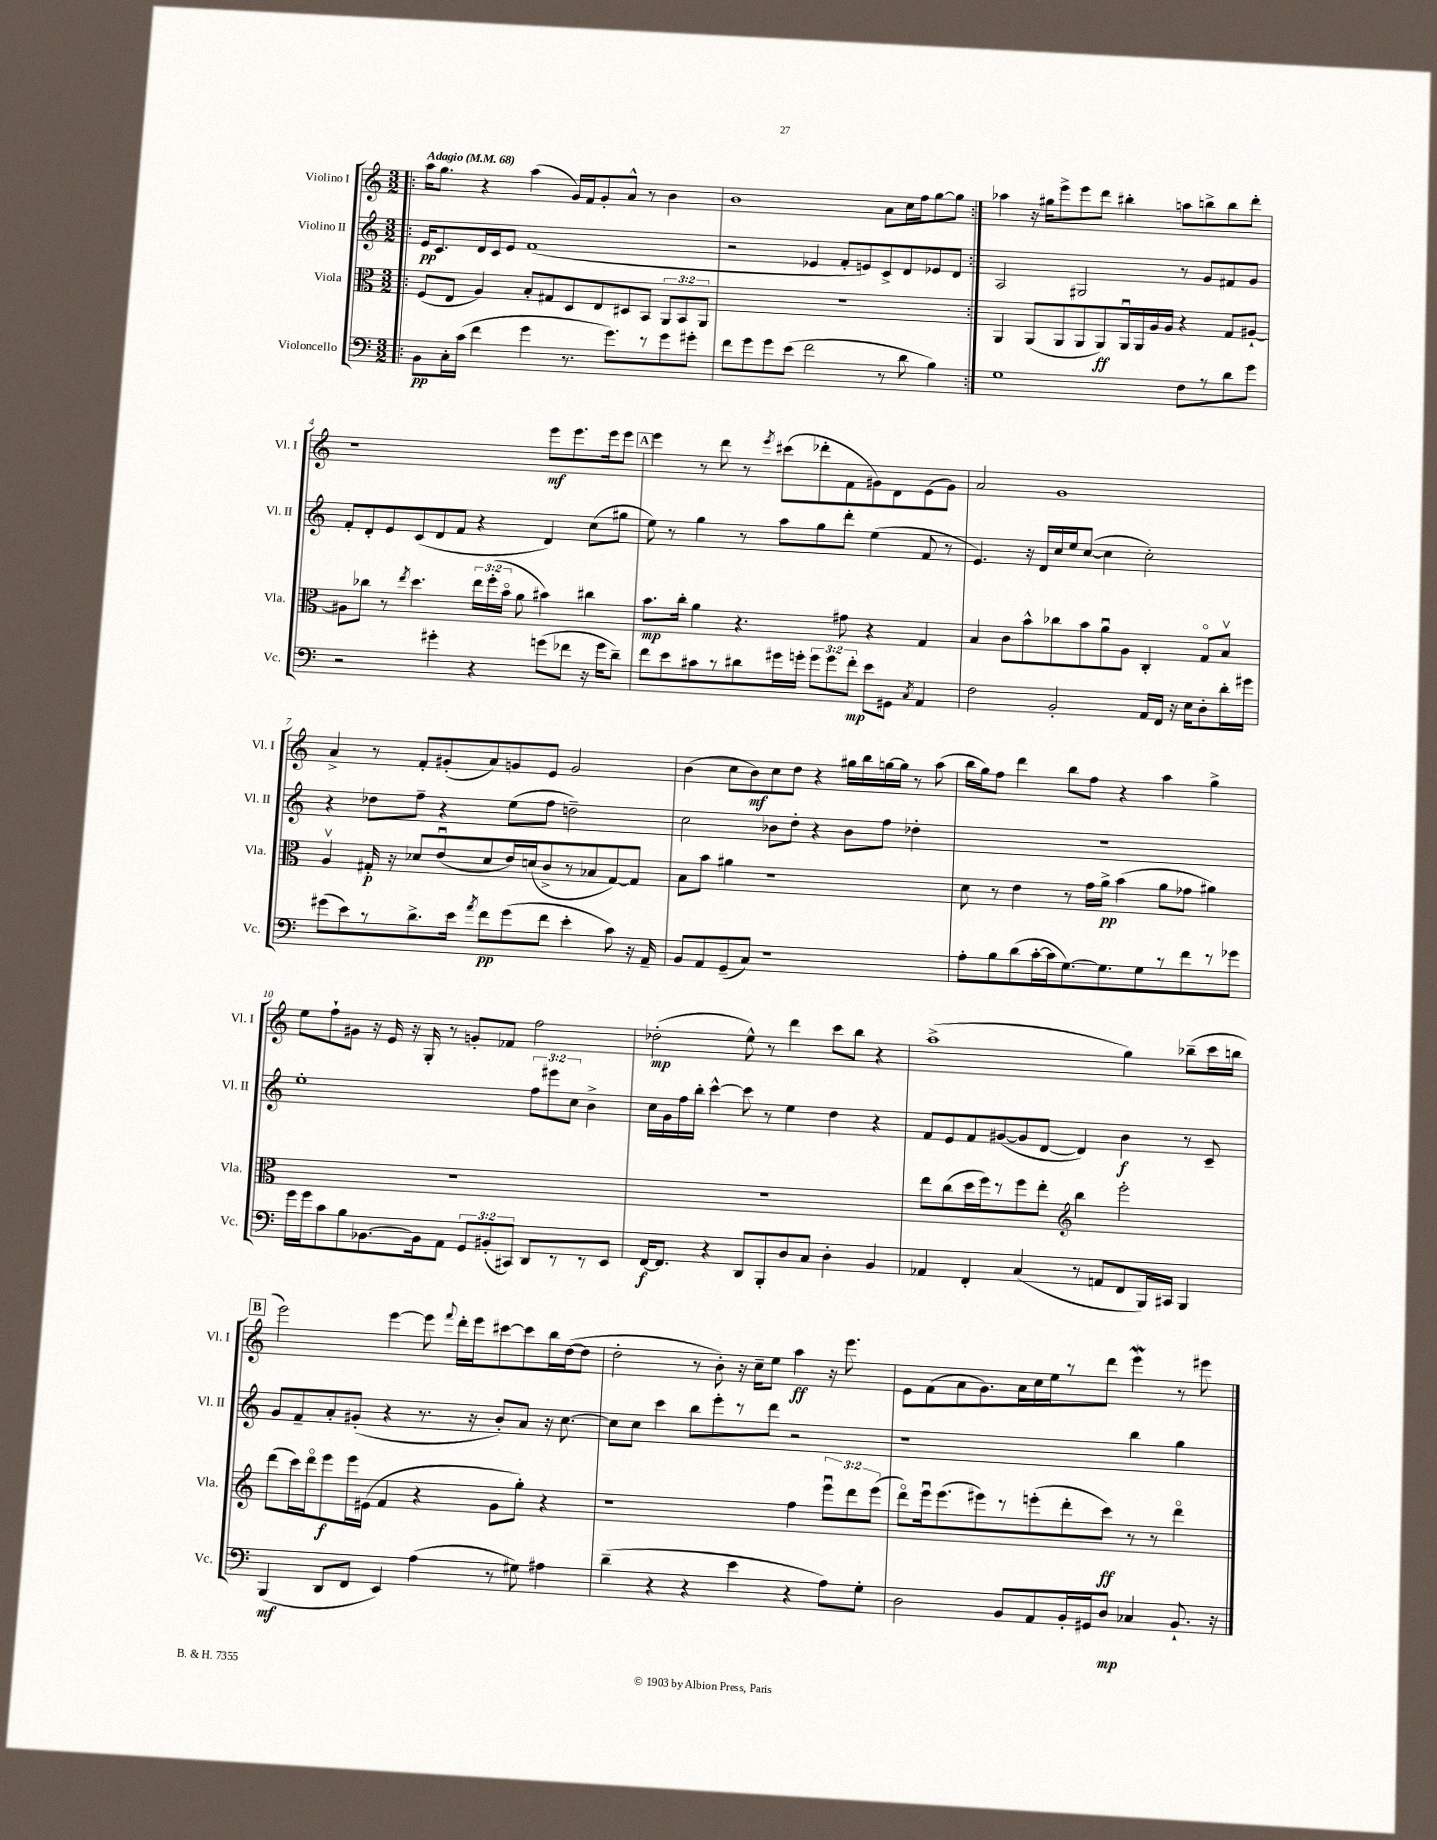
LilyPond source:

<<
\new StaffGroup <<
\new Staff = "s0" \with { instrumentName = "Violino I" shortInstrumentName = "Vl. I" } {
    \clef treble \key c \major \numericTimeSignature \time 3/2 \tempo "Adagio" 4 = 68
    \autoBeamOff \repeat volta 2 { \bar ".|:" a''16[ g''8.] r4 a''4( g'16[) f'16 g'8-. a'8]-^ r8 b'4 |
    b'1 a'8[ c''16 f''16 g''8~ g''8] | }
    aes''4 r16 gis''16[ e'''8-> e'''8 d'''8] bis''4-. a''8[ b''8-> b''8 d'''8]-. |
    r1 e'''8[\mf e'''8. e'''16 e'''8] |
    \mark \markup { \box "A" } e'''4 r8 d'''8 r8 \acciaccatura { e'''8 } cis'''8[( des'''8-. f'8 gis'8) d'8 e'8( gis'8]) |
    a'2 g'1 |
    a'4-> r8 f'8[-. gis'8-.( a'8) g'8 e'8] g'2 |
    b'4( c''8[ b'8\mf) c''8 d''8] r4 gis''16[ b''16 g''16~ g''16] r8 a''8( |
    b''16[ g''16) f''8] d'''4 b''8[ f''8] r4 a''4 g''4-> |
    e''8[ f''8-! gis'8] r16 e'16 r16 g16-. r8 g'8[-. fes'8] f''2 |
    des''2-.\mp( e''8-^) r8 d'''4 c'''8[ b''8] r4 |
    a''1->( g''4) bes''8[--( c'''16 b''16] |
    \mark \markup { \box "B" } e'''2) e'''4~ e'''8 \appoggiatura { f'''8 } d'''16[-. e'''16 cis'''8~ cis'''8 b''16 d''16~( d''8] |
    d''2-. r8 b'8-.) r16 c''16[-- e''8] a''4\ff r16 e'''8. |
    e'8[ f'8( a'8 g'8.) a'16 c''16 e''16 r8 d'''8] e'''4\mordent r8 eis'''8 \bar "|." |
}
\new Staff = "s1" \with { instrumentName = "Violino II" shortInstrumentName = "Vl. II" } {
    \clef treble \key c \major \numericTimeSignature \time 3/2 \override Staff.TupletNumber.text = #tuplet-number::calc-fraction-text
    \autoBeamOff \repeat volta 2 { \bar ".|:" e'16[\pp c'8. d'16 c'16 e'8] f'1( |
    r2 ees'4 f'8[-. e'8) c'8-> d'8 ees'8 d'8] | }
    a2 gis2 r8 g'8[ fis'8 g'8] |
    f'8[-. d'8-. e'8 c'8( d'8 f'8] r4 d'4) c''8[( gis''8] |
    \mark \markup { \box "A" } e''8) r8 g''4 r8 a''8[ g''8 d'''8]-. e''4( f'8 r8 |
    e'4.) r16 d'16[ c''16 e''16 c''8]~( c''4 c''2-.) |
    r4 des''8[ f''8]-- r4 e''8[( f''8] d''2--) |
    c''2 bes'8[ d''8]-. r4 bes'8[ f''8] des''4-. |
    R1. |
    e''1-. \tuplet 3/2 { f''8[ eis'''8 c''8] } b'4-> |
    c''16[ g'16 f''16 b''16]-. c'''4~-^ c'''8 r8 e''4 d''4 r4 |
    f'8[ e'8 f'8 gis'8~( gis'8 d'8]~ d'4) b'4\f r8 c'8-- |
    \mark \markup { \box "B" } g'8[ f'8-- a'8-. gis'8]-.( r4 r8. r16 b'8[-.) a'8] r16 c''8.~ |
    c''8[ c''8] c'''4 b''8[ e'''8-. r8 d'''8] r2 |
    r1 b''4 g''4 \bar "|." |
}
\new Staff = "s2" \with { instrumentName = "Viola" shortInstrumentName = "Vla." } {
    \clef alto \key c \major \numericTimeSignature \time 3/2 \override Staff.TupletNumber.text = #tuplet-number::calc-fraction-text
    \autoBeamOff \repeat volta 2 { \bar ".|:" f8[( e8] a4) b8[-. gis8 d8 e8 dis8 b,8] \tuplet 3/2 { a,8[ b,8 a,8] } |
    R1. | }
    a,4 a,8[( a,8 a,8 a,8\ff) a,16\downbow a,16 a16 a16] r4 g8[ ais8]~-! |
    ais8[ ces''8] r8 \acciaccatura { e''8 } d''4. \tuplet 3/2 { e''16[ f''16-.( b'16]\flageolet } a'8 bis'4) cis''4 |
    \mark \markup { \box "A" } b'8.[\mp c''16]-. a'4 r4. gis'8 r4 g4 |
    b4 c'8[ b'8-^ ces''8 b'8 a'8\downbow a8] c4-. g8[\flageolet b8]\upbow |
    a4\upbow gis16-.\p r16 des'8[ e'8\downbow( des'8 e'16) d'16( c'8-> r8 bes8 gis8~) gis8] |
    b8[ b'8] ais'4 r1 |
    d'8 r8 e'4 r8 g'16[ a'16]->\pp b'4( a'8[ ges'8] ais'4) |
    R1. |
    R1. |
    e''8[ c''8( d''16 f''16) r8 f''8 e''8]-. \clef treble b''4 e'''2-. |
    \mark \markup { \box "B" } d'''8[( c'''16) d'''16\flageolet e'''8\f e'''16 eis'16]( f'4 r4 g'8[ g''8]-.) r4 |
    r1 f''4 \tuplet 3/2 { e'''8[\downbow d'''8 e'''8]( } |
    d'''8[\flageolet) e'''16\downbow e'''8.( eis'''8) r8 e'''8-.( d'''8-. c'''8]\ff) r8 r8 d'''4\flageolet \bar "|." |
}
\new Staff = "s3" \with { instrumentName = "Violoncello" shortInstrumentName = "Vc." } {
    \clef bass \key c \major \numericTimeSignature \time 3/2 \override Staff.TupletNumber.text = #tuplet-number::calc-fraction-text
    \autoBeamOff \repeat volta 2 { \bar ".|:" b,8[\pp c16-. c'16]( f'4 g'4 r8. g'8.[) r8 g'8 gis'8]-. |
    f'8[ g'8 g'8 e'8]( f'2 r8 d'8 b4) | }
    g1 f8[ r8 d'8 g'8] |
    r2 gis'4-. r4 g'8[( fes'8] r16 g'16[ d'8]--) |
    \mark \markup { \box "A" } f'8[ e'8 cis'8 r8 dis'8 gis'16 g'16]-. \tuplet 3/2 { g'8[ g'8 f'8]-.\mp } e'8[ gis,8] \acciaccatura { c8 } a,4 |
    f2 b,2-. a,16[ f,16] r16 e16[ d8-. d'16-. gis'16] |
    gis'8[( e'8) r8 d'8.-> e'16] \acciaccatura { a'8 } f'8[\pp gis'8( f'8] e'4-. c'8) r16 a,16-- |
    b,8[ a,8 g,8--( c8]) r1 |
    a8[-. b8 d'8( c'16~-. c'16 g8.~) g8. g8 r8 f'8 r8 ges'8] |
    g'16[ g'16 c'8 b8 bes,8.~ bes,16 a,8] \tuplet 3/2 { g,8[ bis,8-.( cis,8]) } d,8[ r8 r8 e,8] |
    f,16[~\f f,8.] r4 d,8[ b,,8-. d8 c8] d4-. b,4 |
    aes,4 f,4-. c4( r8 a,8[ f,8 b,,16) cis,16] b,,4 |
    \mark \markup { \box "B" } b,,4\mf( d,8[ f,8] e,4) a4( r8 gis8) ais4 |
    d'4--( r4 r4 e'4 r4 a8[) g8]-. |
    d2 b,8[ a,8 b,16-. gis,16 d8]\mp ces4 b,8.-! r16 \bar "|." |
}
>>
>>
